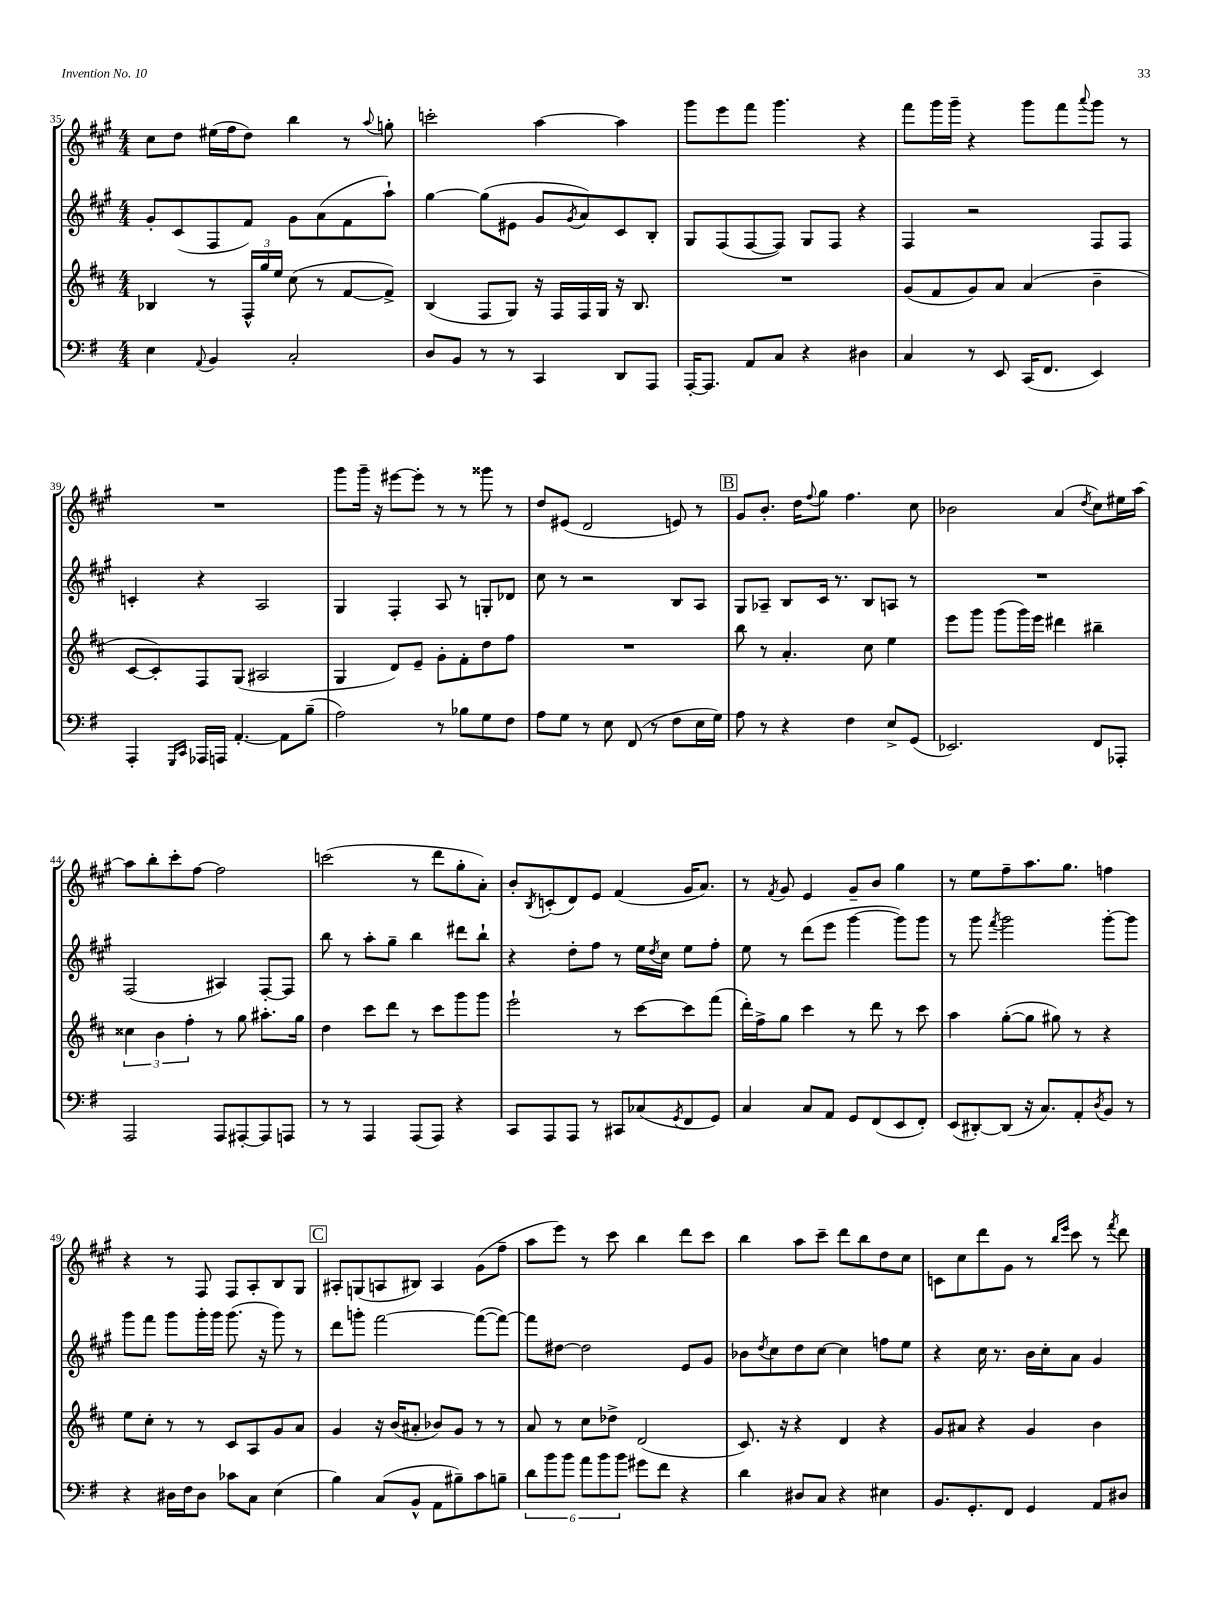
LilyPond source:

<<
\new StaffGroup <<
\new Staff = "s0" {
    \clef treble \key a \major \numericTimeSignature \time 4/4
    cis''8 d''8 eis''16( fis''16 d''8) b''4 r8 \appoggiatura { a''8 } g''8-. |
    c'''2-. a''4~ a''4 |
    gis'''8 e'''8 fis'''8 gis'''4. r4 |
    fis'''8 gis'''16 gis'''16-- r4 gis'''8 fis'''8 \appoggiatura { a'''8 } gis'''8 r8 |
    R1 |
    gis'''8 gis'''16-- r16 eis'''8~ eis'''8-. r8 r8 gisis'''8 r8 |
    d''8 eis'8( d'2 e'8) r8 |
    \mark \markup { \box "B" } gis'8 b'8.-. d''16 \appoggiatura { fis''8 } gis''8 fis''4. cis''8 |
    bes'2 a'4( \acciaccatura { d''8 } cis''8) eis''16 a''16~ |
    a''8 b''8-. cis'''8-. fis''8~ fis''2 |
    c'''2( r8 d'''8 gis''8-. a'8-.) |
    b'8-. \acciaccatura { b8 } c'8-.( d'8) e'8 fis'4( gis'16 a'8.) |
    r8 \acciaccatura { fis'8 } gis'8 e'4 gis'8-- b'8 gis''4 |
    r8 e''8 fis''8-- a''8. gis''8. f''4 |
    r4 r8 fis8 fis8 a8-. b8 gis8 |
    \mark \markup { \box "C" } ais8-. g8( a8 bis8) a4 gis'8( fis''8-- |
    a''8 e'''8) r8 cis'''8 b''4 d'''8 cis'''8 |
    b''4 a''8 cis'''8-- d'''8 b''8 d''8 cis''8 |
    c'8 cis''8 d'''8 gis'8 r8 \grace { b''16 e'''16 } cis'''8 r8 \acciaccatura { fis'''8 } d'''8 \bar "|." |
}
\new Staff = "s1" {
    \clef treble \key a \major \numericTimeSignature \time 4/4
    gis'8-. cis'8( fis8 fis'8) gis'8 a'8( fis'8 a''8-!) |
    gis''4~ gis''8( eis'8 gis'8 \acciaccatura { gis'8 } a'8) cis'8 b8-. |
    gis8 fis8( fis8~ fis8) gis8 fis8 r4 |
    fis4 r2 fis8 fis8 |
    c'4-. r4 a2 |
    gis4 fis4-. a8 r8 g8-. des'8 |
    cis''8 r8 r2 b8 a8 |
    \mark \markup { \box "B" } gis8 aes8-- b8 cis'16 r8. b8 a8 r8 |
    R1 |
    fis2( ais4) fis8~-. fis8 |
    b''8 r8 a''8-. gis''8-- b''4 dis'''8 b''8-! |
    r4 d''8-. fis''8 r8 e''16 \acciaccatura { d''8 } cis''16 e''8 fis''8-. |
    e''8 r8 d'''8( e'''8 gis'''4~ gis'''8) gis'''8 |
    r8 gis'''8 \acciaccatura { fis'''8 } gis'''2 gis'''8~-. gis'''8 |
    gis'''8 fis'''8 gis'''8 gis'''16-. gis'''16 gis'''8.( r16 gis'''8) r8 |
    \mark \markup { \box "C" } d'''8 g'''8-. fis'''2~ fis'''8~( fis'''8~) |
    fis'''8 dis''8~ dis''2 e'8 gis'8 |
    bes'8 \acciaccatura { d''8 } cis''8 d''8 cis''8~ cis''4 f''8 e''8 |
    r4 cis''16 r8. b'16 cis''16-. a'8 gis'4 \bar "|." |
}
\new Staff = "s2" {
    \clef treble \key d \major \numericTimeSignature \time 4/4
    bes4 r8 \tuplet 3/2 { fis16-^ g''16 e''16 } cis''8( r8 fis'8~ fis'8->) |
    b4( fis8 g8) r16 fis16 fis16 g16 r16 b8. |
    R1 |
    g'8( fis'8 g'8) a'8 a'4( b'4-- |
    cis'8~ cis'8-.) fis8 g8( ais2 |
    g4 d'8) e'8-- g'8-. fis'8-. d''8 fis''8 |
    R1 |
    \mark \markup { \box "B" } b''8 r8 a'4.-. cis''8 e''4 |
    e'''8 g'''8 g'''8( g'''16) e'''16 dis'''4 bis''4-- |
    \tuplet 3/2 { cisis''4 b'4 fis''4-. } r8 g''8 ais''8.-. g''16 |
    d''4 cis'''8 d'''8 r8 cis'''8 g'''8 g'''8 |
    e'''2-! r8 cis'''8~ cis'''8 fis'''8( |
    d'''16-.) fis''16-> g''8 cis'''4 r8 d'''8 r8 cis'''8 |
    a''4 g''8~-.( g''8 gis''8) r8 r4 |
    e''8 cis''8-. r8 r8 cis'8 a8 g'8 a'8 |
    \mark \markup { \box "C" } g'4 r16 b'16( ais'8-. bes'8) g'8 r8 r8 |
    a'8 r8 cis''8 des''8-> d'2( |
    cis'8.) r16 r4 d'4 r4 |
    g'8 ais'8 r4 g'4 b'4 \bar "|." |
}
\new Staff = "s3" {
    \clef bass \key g \major \numericTimeSignature \time 4/4
    e4 \appoggiatura { a,8 } b,4 c2-. |
    d8 b,8 r8 r8 c,4 d,8 a,,8 |
    a,,16~-. a,,8. a,8 c8 r4 dis4 |
    c4 r8 e,8 c,16( fis,8. e,4) |
    a,,4-. \grace { g,,16 c,16 } aes,,16 a,,16 a,4.~-. a,8 b8--( |
    a2) r8 bes8 g8 fis8 |
    a8 g8 r8 e8 fis,8( r8 fis8 e16 g16) |
    \mark \markup { \box "B" } a8 r8 r4 fis4 e8-> g,8( |
    ees,2.) fis,8 aes,,8-. |
    a,,2 a,,8 ais,,8~-. ais,,8 a,,8 |
    r8 r8 a,,4 a,,8( a,,8) r4 |
    c,8 a,,8 a,,8 r8 cis,8 ces8( \acciaccatura { g,8 } fis,8 g,8) |
    c4 c8 a,8 g,8 fis,8( e,8 fis,8-.) |
    e,8( dis,8~-.) dis,8( r16 c8.) a,8-. \acciaccatura { d8 } b,8 r8 |
    r4 dis16 fis16 dis8 ces'8 c8 e4( |
    \mark \markup { \box "C" } b4) c8( b,8-^ a,8 bis8--) c'8 b8-- |
    \tuplet 6/4 { d'8 b'8 b'8 a'8 b'8 b'8 } gis'8 fis'8 r4 |
    d'4 dis8 c8 r4 eis4 |
    b,8. g,8.-. fis,8 g,4 a,8 dis8 \bar "|." |
}
>>
>>
\layout { \context { \Score currentBarNumber = #35 } }
